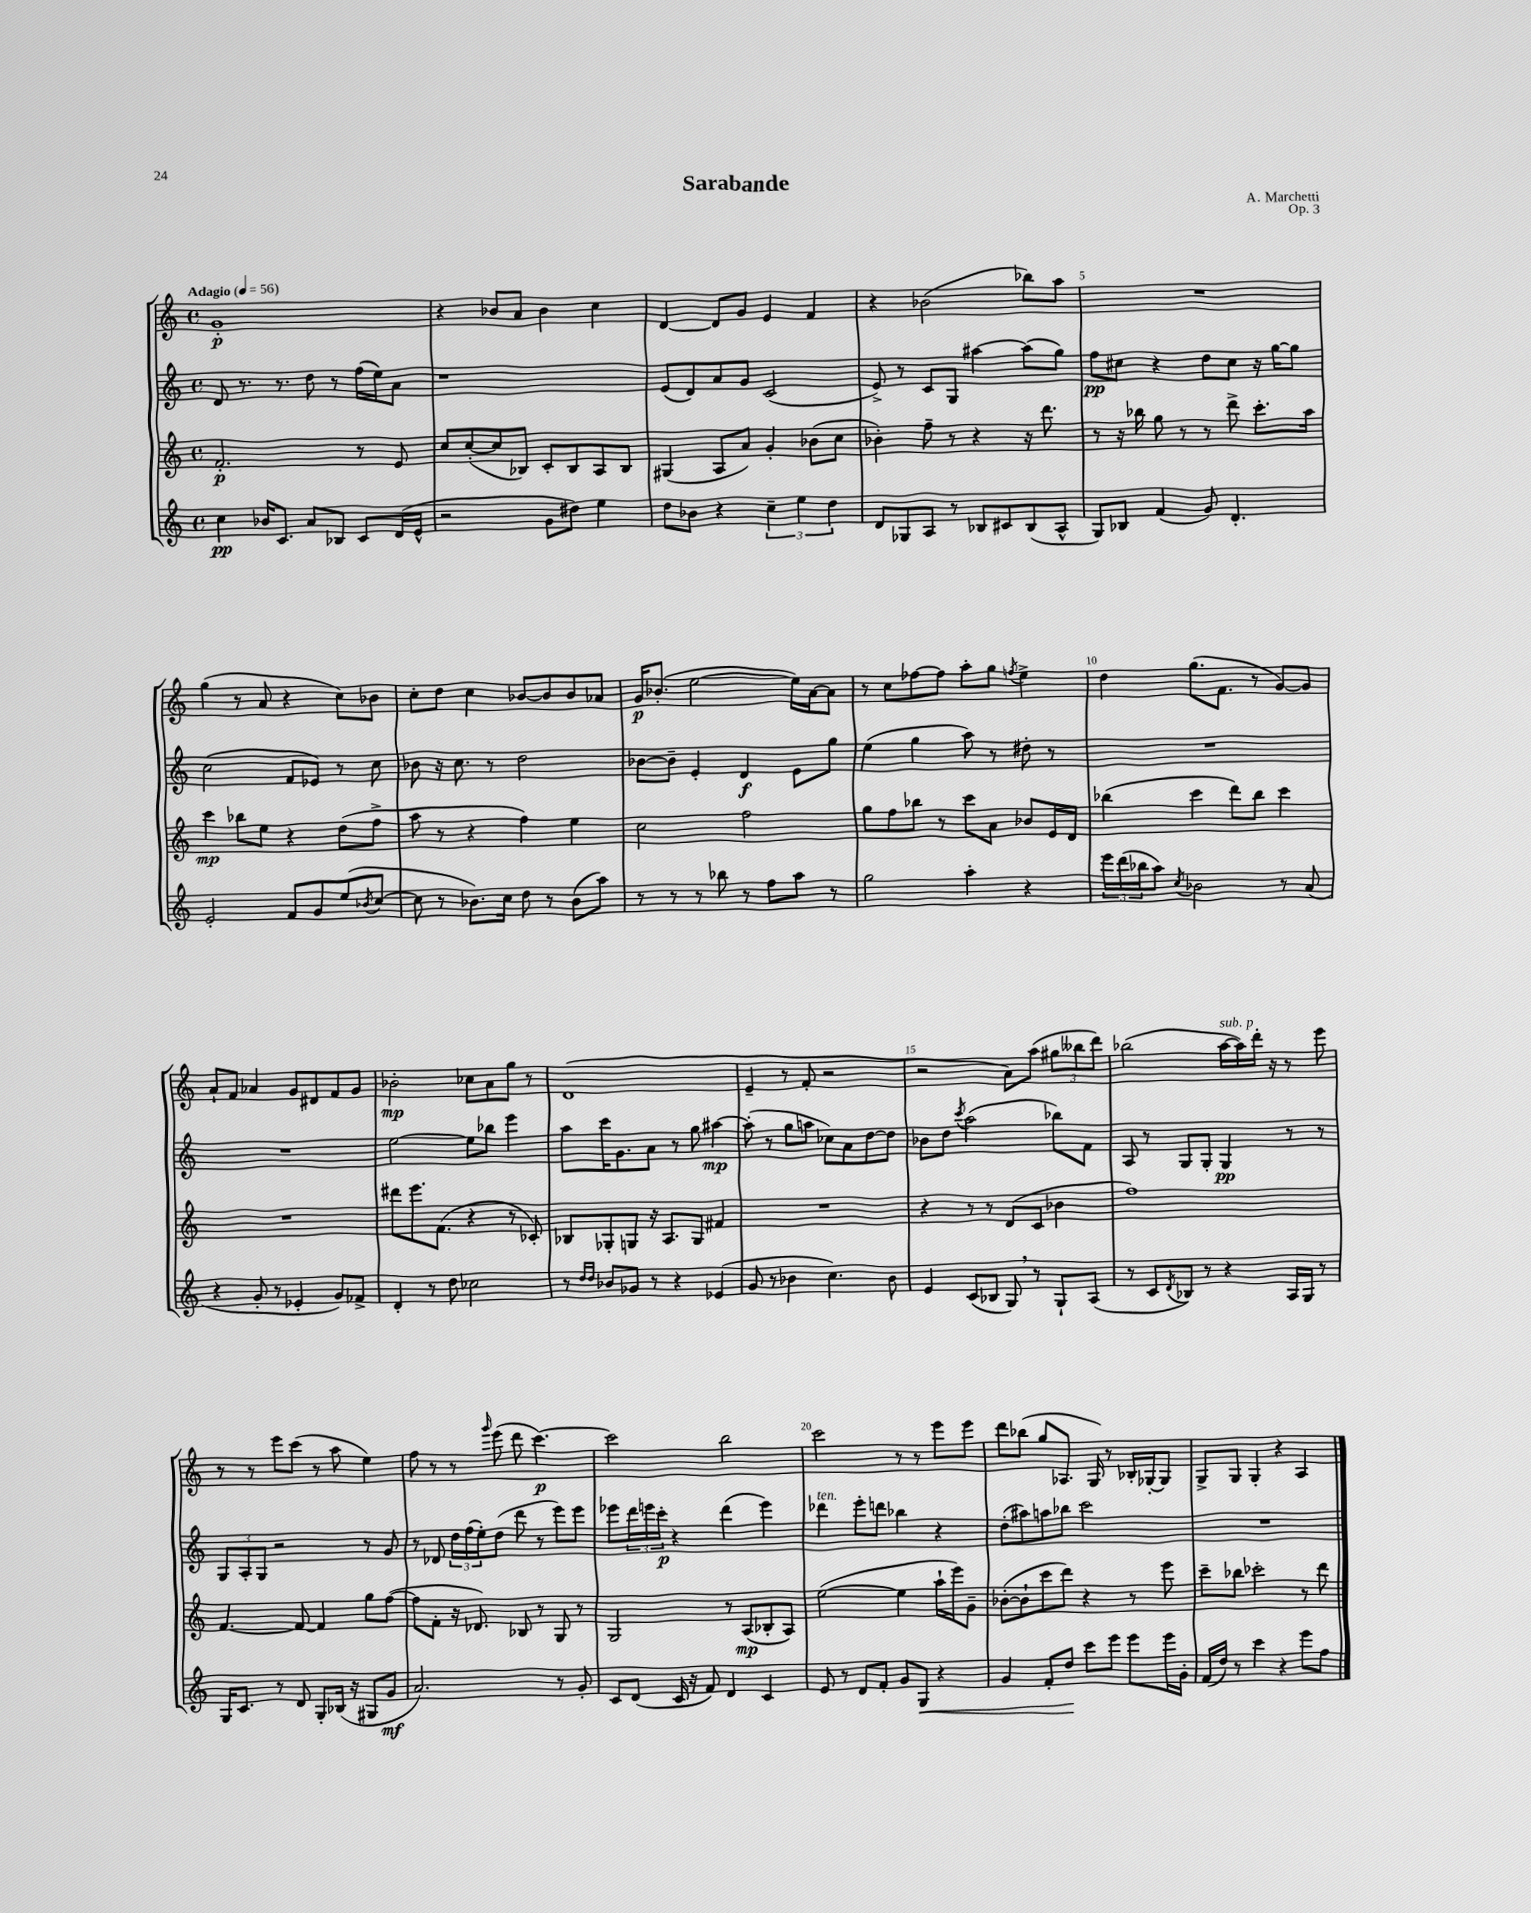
\header { title = "Sarabande" composer = "A. Marchetti" opus = "Op. 3" }
<<
\new StaffGroup <<
\new Staff = "s0" {
    \clef treble \key c \major \defaultTimeSignature \time 4/4 \tempo "Adagio" 4 = 56
    g'1-.\p |
    r4 bes'8 a'8 bes'4 c''4 |
    d'4~ d'8 g'8 e'4 f'4 |
    r4 bes'2( bes''8) a''8 |
    R1 |
    g''4( r8 a'8 r4 c''8) bes'8 |
    c''8-. d''8 c''4 bes'8~ bes'8 bes'8 aes'8 |
    g'16\p bes'8.-.( e''2~ e''16) a'16~ a'8 |
    r8 c''8 fes''8~ fes''8 a''8-. g''8 \acciaccatura { f''8 } e''4-> |
    d''4 g''8.( f'8. r8 g'8~) g'8 |
    a'8-! f'8 aes'4 g'8 dis'8 f'8 g'8 |
    bes'2-.\mp ces''8 a'8 g''8 r8 |
    d'1( |
    e'4-- r8 f'8-. r2 |
    r2 a'8) a''8( \tuplet 3/2 { gis''8 beses''8 d'''8) } |
    bes''2( a''16~^\markup { \italic "sub. p" } a''16) d'''16-. r16 r8 e'''8 |
    r8 r8 e'''8 c'''8( r8 a''8 e''4) |
    f''8 r8 r8 \grace { g'''16 } e'''8( d'''8 c'''4.~\p) |
    c'''2 b''2 |
    c'''2 r8 r8 e'''8 e'''8 |
    d'''8 bes''8( g''8 aes8. g16) r8 bes16-. ges16~-. ges8 |
    g8-> g8 g4-. r4 a4 \bar "|." |
}
\new Staff = "s1" {
    \clef treble \key c \major \defaultTimeSignature \time 4/4
    d'8 r8. r8. d''8 r8 f''16( e''16) a'8 |
    r1 |
    e'8( d'8) a'8 g'8 c'2( |
    e'8->) r8 c'8 g8 ais''4~ ais''8( g''8) |
    f''8\pp cis''8 r4 d''8 cis''8 r16 g''16~ g''8 |
    c''2( f'8 ees'8) r8 c''8 |
    bes'8 r16 c''8. r8 d''2 |
    bes'8~ bes'8-- e'4-. d'4\f e'8 g''8 |
    e''4( g''4 a''8) r8 dis''8-. r8 |
    R1 |
    R1 |
    e''2~ e''8 bes''8 e'''4 |
    a''8 c'''16 g'8. a'8 r8 g''8 ais''4~\mp |
    ais''8-.( r8 g''8 a''8 ces''8) a'8 d''8~ d''8 |
    bes'8 d''8 \acciaccatura { c'''8 } a''2( bes''8) f'8 |
    a8 r8 g8 g8-. g4\pp r8 r8 |
    \tuplet 3/2 { g8 a8-. g8 } r2 r8 g'8 |
    r8 des'8 \tuplet 3/2 { d''16 f''16( e''16-.) } d''8( d'''8 r8 e'''8) e'''8 |
    ees'''8 \tuplet 3/2 { d'''16 e'''16 c'''16-.\p } r4 d'''4( e'''4) |
    des'''4^\markup { \italic "ten." } e'''8-. d'''8 bes''4 r4 |
    d''8-.( ais''8) a''8 bes''8 c'''2 |
    R1 \bar "|." |
}
\new Staff = "s2" {
    \clef treble \key c \major \defaultTimeSignature \time 4/4
    f'2.-.\p r8 e'8 |
    c''8 c''8~-.( c''8 bes8) c'8-. bes8 a8 bes8 |
    gis4( a8 a'8) g'4-. bes'8( c''8 |
    bes'4-.) f''8-- r8 r4 r16 d'''8. |
    r8 r16 bes''16 g''8 r8 r8 d'''8-> c'''8.-. a''16 |
    c'''4\mp bes''8 e''8 r4 d''8( f''8-> |
    a''8 r8 r4 f''4) e''4 |
    c''2 f''2 |
    g''8 f''8 bes''8 r8 c'''8 a'8 bes'8 e'16 d'16 |
    bes''4( c'''4 d'''8) bes''8 c'''4 |
    R1 |
    dis'''8 e'''8. f'8.( r4 r8 ces'8-.) |
    bes8 ges8-. g8 r16 a8. g8 fis'4 |
    R1 |
    r4 r8 r8 d'8( c'8 bes'4 |
    f''1) |
    f'4.~ f'8~ f'4 g''8 f''8~( |
    f''8 f'8-. r16 des'8.) bes8 r8 g8 r8 |
    g2 r8 a8\mp( bes8-. a8) |
    e''2~( e''4 a''16-! e'''16) g'8-- |
    bes'8~-.( bes'8-! c'''8 d'''8) r4 r8 e'''8 |
    c'''8-- bes''8 ces'''2-. r8 d'''8 \bar "|." |
}
\new Staff = "s3" {
    \clef treble \key c \major \defaultTimeSignature \time 4/4
    c''4\pp bes'16 c'8. a'8 bes8 c'8 d'16( e'16-^ |
    r2 g'8 dis''8) e''4 |
    d''8 bes'8 r4 \tuplet 3/2 { c''4-- e''4 d''4 } |
    d'8 ges8 a8 r8 bes8 cis'8 bes8( a8-^ |
    g8) bes8 f'4( g'8) d'4.-. |
    e'2-. f'8 g'8 e''8( \acciaccatura { bes'8 } c''8~ |
    c''8 r8 bes'8.) c''16 d''8 r8 bes'8( a''8) |
    r8 r8 r8 bes''8 r8 f''8 a''8 r8 |
    g''2 a''4-. r4 |
    \tuplet 3/2 { e'''16 d'''16( bes''16 } a''8) \acciaccatura { c''8 } bes'2 r8 a'8( |
    r4 g'8-. r8 ees'4-. g'8) fes'8-> |
    d'4-. r8 d''8 ces''2 |
    r8 \grace { d''16 d''16 } bes'8 ges'8 r8 r4 ees'4( |
    g'8 r8 bes'4 c''4.) bes'8 |
    e'4 c'8( bes8 g8) \breathe r8 g8-! a8( |
    r8 c'8 \acciaccatura { d'8 } bes8) r8 r4 a16 g16 r8 |
    g16 c'8. r8 d'8 g8-. bes16( r16 gis8 g'8\mf |
    a'2.) r8 g'8-. |
    c'8 d'8( c'16 r16 f'8) d'4 c'4 |
    e'8 r8 d'8 f'8-. g'8 g8\< r4 |
    g'4 f'8-. d''8\! c'''8 e'''8 e'''8 e'''16 g'16-. |
    f'16( d''16) r8 c'''4 r4 e'''8 f''8 \bar "|." |
}
>>
>>
\layout { \context { \Score \override BarNumber.break-visibility = ##(#f #t #t) barNumberVisibility = #(every-nth-bar-number-visible 5) } }
